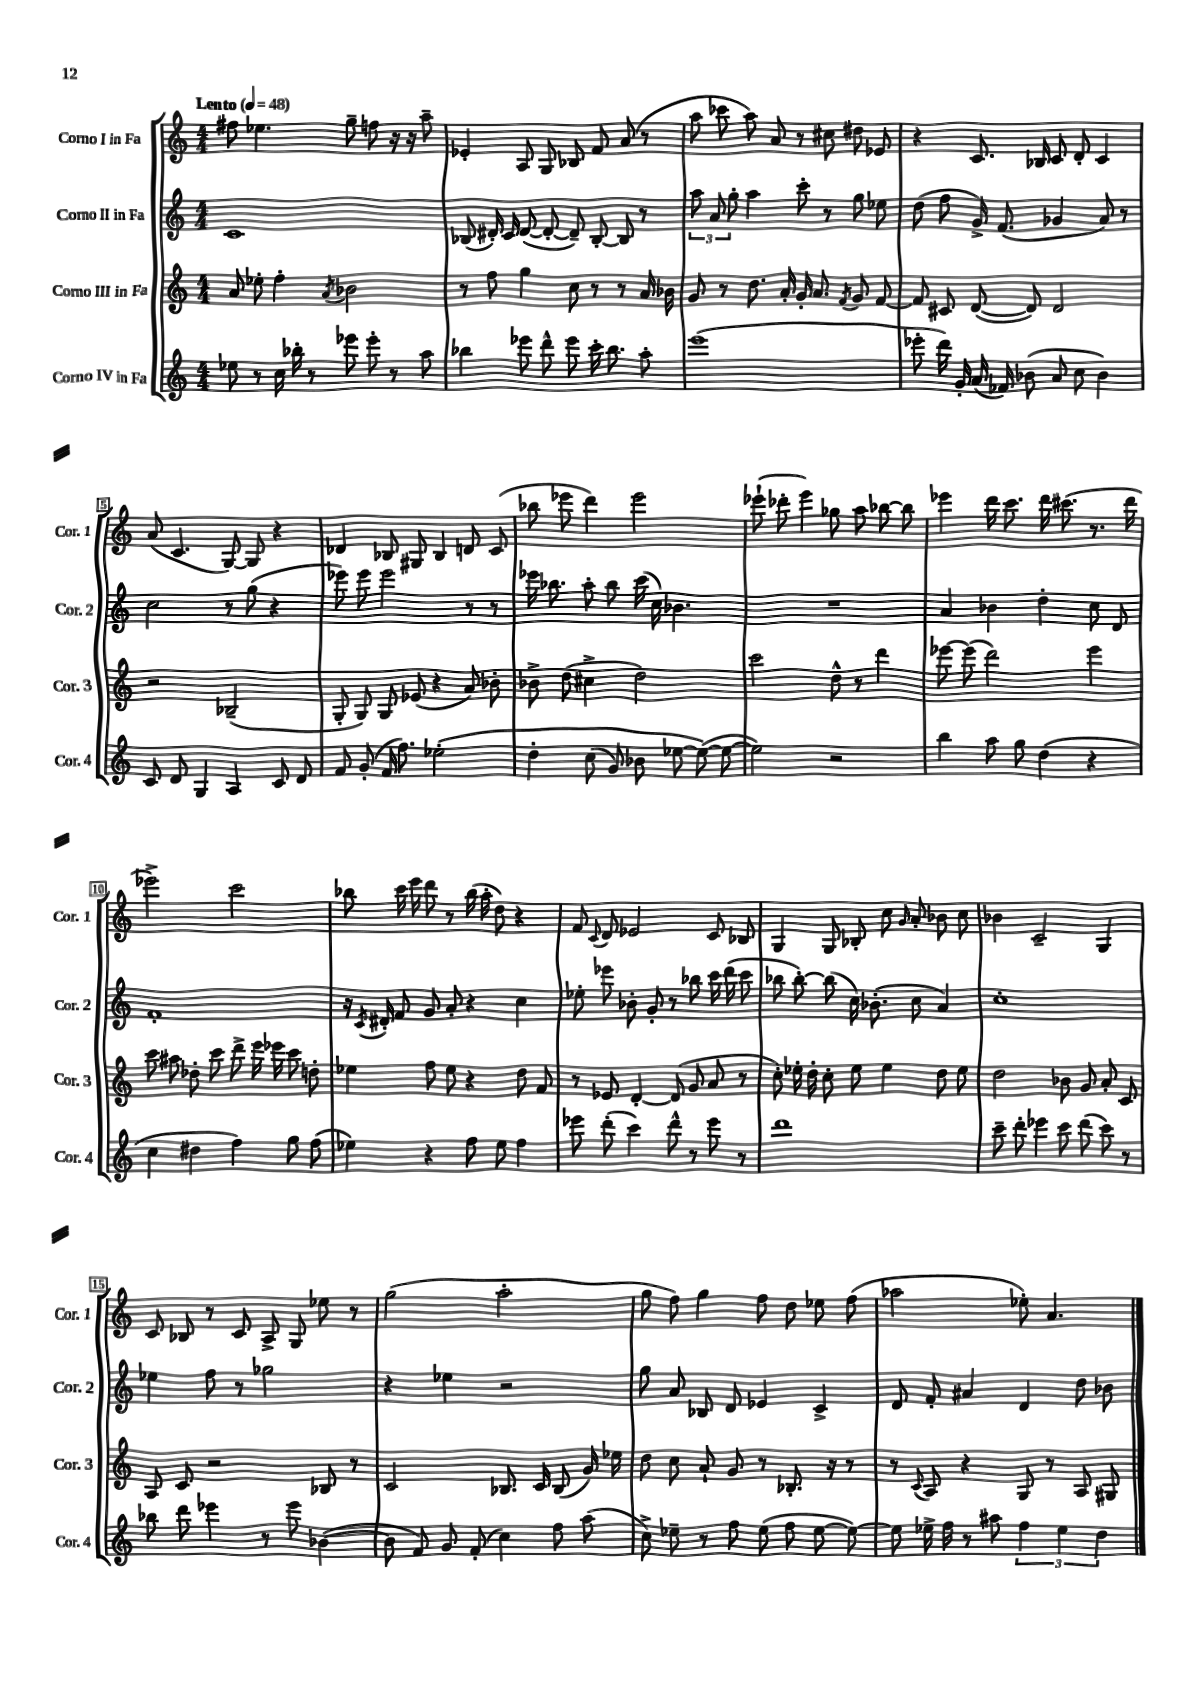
<<
\new StaffGroup <<
\new Staff = "s0" \with { instrumentName = "Corno I in Fa" shortInstrumentName = "Cor. 1" } {
    \clef treble \key c \major \numericTimeSignature \time 4/4 \tempo "Lento" 4 = 48
    \autoBeamOff fis''8 ees''4. g''8-- f''8 r16 r16 a''8-- |
    ees'4-. a8 g8 bes8 f'8 a'8( r8 |
    a''8 ces'''8 a''8) a'8 r8 cis''8 dis''8 ees'8 |
    r4 c'8. bes16 c'8 d'8-. c'4 |
    a'8( c'4. g8~) g8 r4 |
    des'4 bes8 gis8 bes4 d'8 c'8( |
    bes''8 ees'''8 d'''4) ees'''2 |
    ees'''8-!( des'''8-. ees'''4) ges''8 a''8 bes''8~ bes''8 |
    ees'''4 d'''16 c'''8. d'''16 cis'''8.( r8. d'''16 |
    ees'''2->) c'''2 |
    bes''8 c'''16 e'''16 d'''8 r8 bes''16( a''16-. d''8) r4 |
    f'8 \appoggiatura { c'8 } d'8 ees'2 c'8 bes8 |
    g4 g8 bes8-. c''8 \grace { g'16 } a'8-. bes'8 c''8 |
    bes'4 c'2-- g4 |
    c'8 bes8 r8 c'8 a8-> g8 ees''8 r8 |
    g''2( a''2-. |
    g''8 f''8) g''4 f''8 d''8 ees''8 f''8( |
    aes''2 ees''8-.) a'4. \bar "|." |
}
\new Staff = "s1" \with { instrumentName = "Corno II in Fa" shortInstrumentName = "Cor. 2" } {
    \clef treble \key c \major \numericTimeSignature \time 4/4
    \autoBeamOff c'1 |
    bes8( dis'16-.) c'16 dis'8~( dis'8~-. dis'8--) bes8~-. bes8 r8 |
    \tuplet 3/2 { a''8 a'8 g''8-. } a''4 c'''8-. r8 g''8 ees''8 |
    d''8( f''8 g'16->) f'8.( ges'4 a'8) r8 |
    c''2 r8 g''8( r4 |
    ees'''8) ees'''8 ees'''2 r8 r8 |
    ees'''16 bes''8. a''8-. bes''8 c'''16( c''16) bes'4. |
    R1 |
    a'4 bes'4 d''4-. c''8 d'8 |
    f'1-. |
    r16 \acciaccatura { c'8 } dis'16-. f'8 g'8 a'8-. r4 c''4 |
    ees''8-. ees'''8 bes'8-. g'8-. r8 bes''8 c'''16 d'''16( c'''8 |
    bes''8 bes''8~-.) bes''8( c''16) bes'8.-.( c''8 a'4) |
    c''1-. |
    ees''4 f''8 r8 ges''2 |
    r4 ees''4 r2 |
    g''8 a'8 bes8 d'8 ees'4 c'4-> |
    d'8 f'8-. ais'4 d'4 d''8 bes'8 \bar "|." |
}
\new Staff = "s2" \with { instrumentName = "Corno III in Fa" shortInstrumentName = "Cor. 3" } {
    \clef treble \key c \major \numericTimeSignature \time 4/4
    \autoBeamOff a'8 ees''8-. f''4-. \acciaccatura { a'8 } bes'2 |
    r8 f''8 g''4 c''8 r8 r8 a'16 bes'16 |
    g'8 r8 d''8. a'16-. g'16-. a'8. \acciaccatura { f'8 } g'8 f'8~ |
    f'8 cis'8 d'8~( d'8) d'2 |
    r2 bes2--( |
    g8-. g8) g8 ees'8( r4 a'8) bes'8-. |
    bes'8-> d''8( cis''4-> d''2) |
    c'''2 d''8-^ r8 d'''4 |
    ees'''8~ ees'''8( d'''2) ees'''4 |
    c'''8 ais''8 des''8-. c'''8 d'''8-> e'''16 ees'''16 c'''8 d''8-. |
    ees''4 f''8 ees''8 r4 d''8 f'8 |
    r8 ees'8 d'4~-. d'8( g'8 a'8 r8 |
    c''8-.) ees''16-. d''16-. c''8-. ees''8 ees''4 d''8 ees''8 |
    d''2 bes'8 g'8 a'8-. c'8 |
    a8 c'8 r2 bes8 r8 |
    c'2 bes8. c'16 bes8( g'16) ees''16 |
    d''8 c''8 a'8-! g'8 r8 bes8.-. r16 r8 |
    r8 \appoggiatura { c'8 } a8 r4 g8 r8 a8 gis8 \bar "|." |
}
\new Staff = "s3" \with { instrumentName = "Corno IV in Fa" shortInstrumentName = "Cor. 4" } {
    \clef treble \key c \major \numericTimeSignature \time 4/4
    \autoBeamOff ees''8 r8 c''16 bes''16-. r8 ees'''8 ees'''8-. r8 a''8 |
    bes''4 ees'''8 d'''8-^ ees'''8 c'''16-. bes''8. a''8-. |
    e'''1( |
    ees'''8-. d'''16) g'16-. a'16( fes'16) bes'8( a'8 c''8 bes'4) |
    c'8 d'8 g4 a4 c'8 d'8 |
    f'8 g'8-.( f'16 f''8.) ees''2-.\( |
    d''4-. c''8( g'8) bes'8 ees''8~ ees''8~(\) ees''8~ |
    ees''2) r2 |
    b''4 a''8 g''8 d''4( r4 |
    c''4 dis''4 f''4) g''8 f''8( |
    ees''4) r4 f''8 ees''8 f''4 |
    ees'''8 d'''8-.( c'''4) d'''8-^ r8 ees'''8 r8 |
    d'''1 |
    c'''8-- d'''8-. ees'''4 c'''8 d'''8( c'''8) r8 |
    bes''8 d'''8 ees'''4 r8 ees'''8 bes'4~( |
    bes'8 f'8) g'8 f'8-.( c''4) f''8 a''8( |
    c''8->) ees''8-- r8 f''8 ees''8( f''8 ees''8~ ees''8~) |
    ees''8 ees''16-> f''16 r8 ais''8 \tuplet 3/2 { f''4 ees''4 d''4 } \bar "|." |
}
>>
>>
\layout { \context { \Score \override BarNumber.stencil = #(make-stencil-boxer 0.1 0.3 ly:text-interface::print) } }
